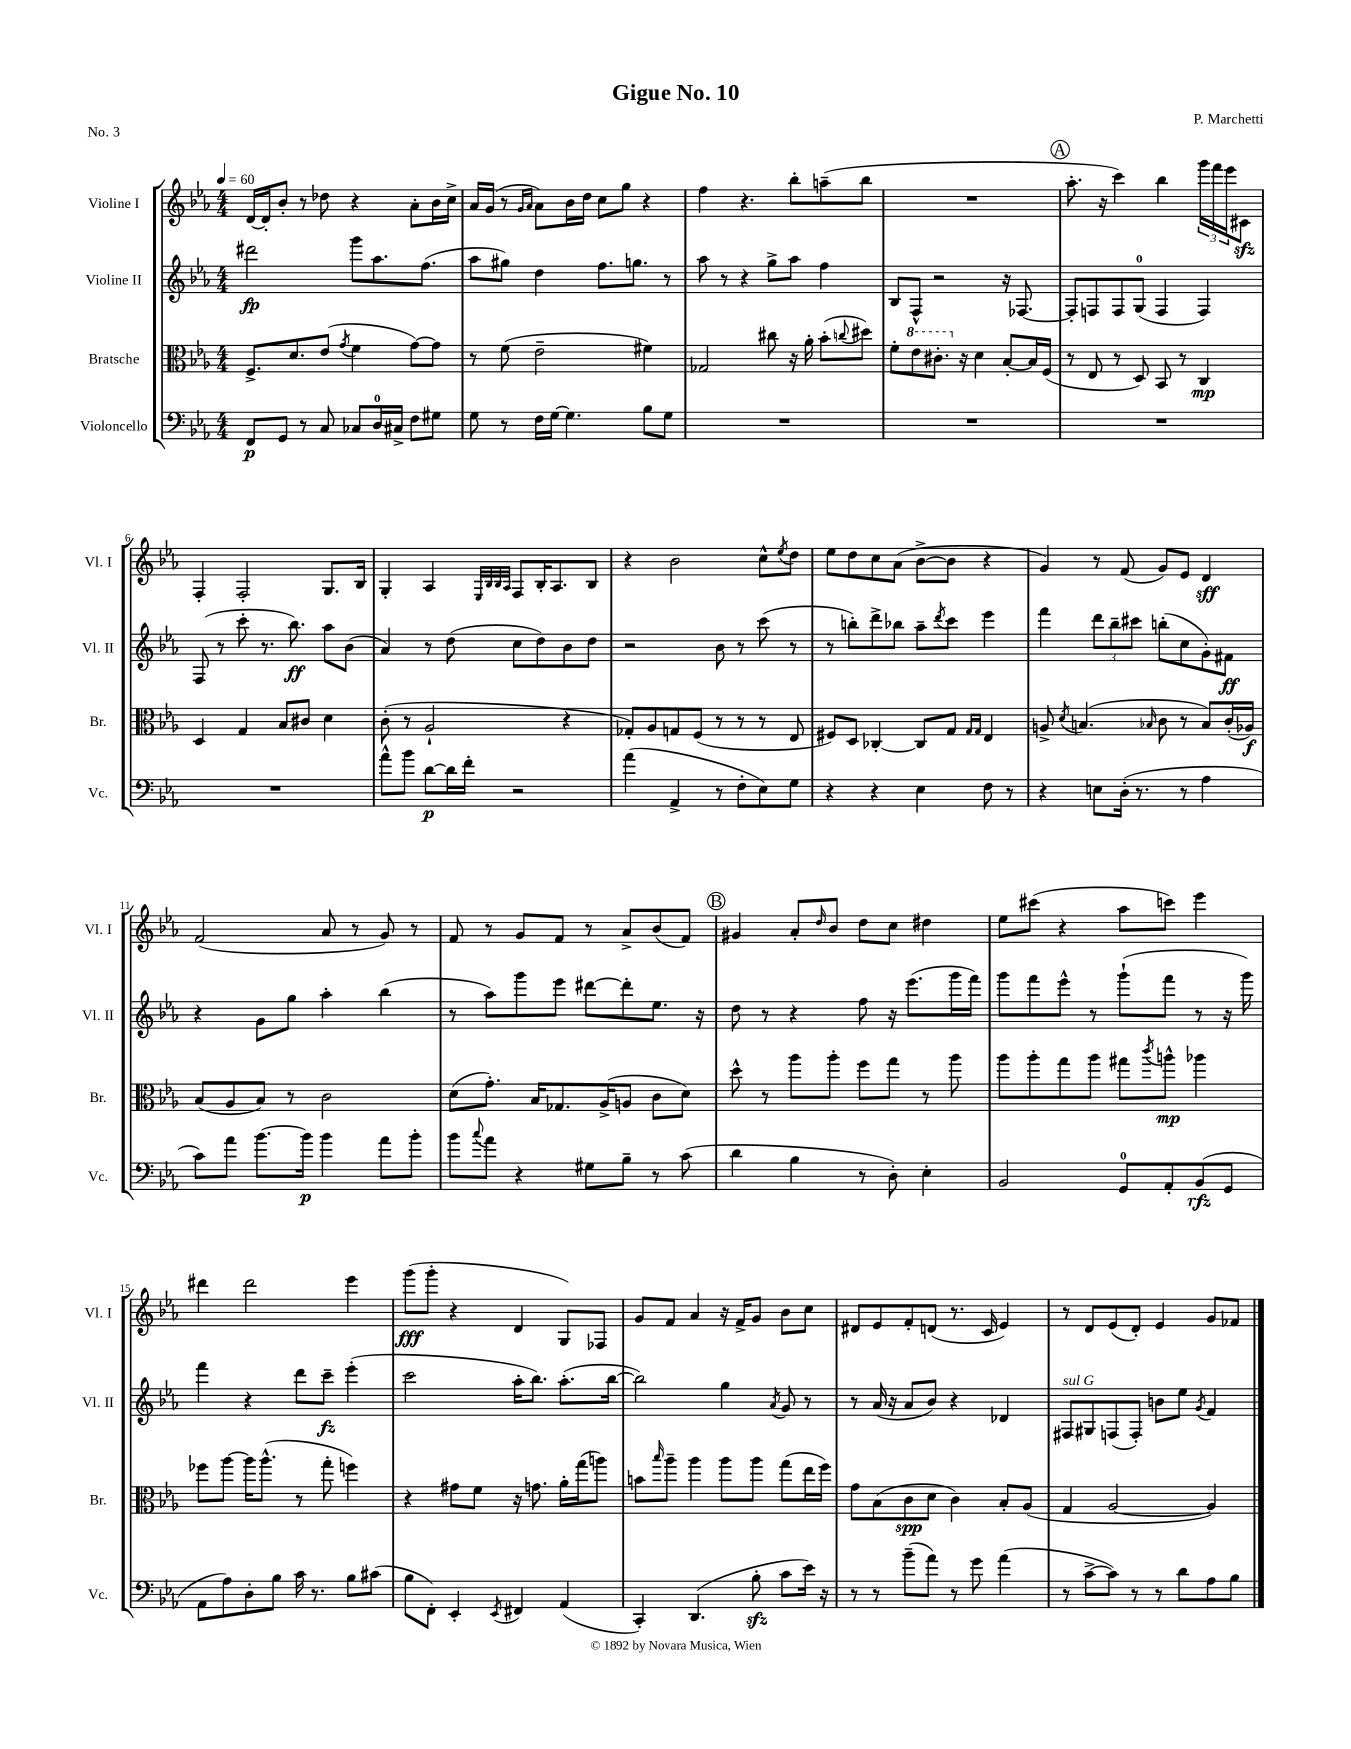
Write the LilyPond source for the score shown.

\header { title = "Gigue No. 10" composer = "P. Marchetti" piece = "No. 3" }
<<
\new StaffGroup <<
\new Staff = "s0" \with { instrumentName = "Violine I" shortInstrumentName = "Vl. I" } {
    \clef treble \key ees \major \numericTimeSignature \time 4/4 \tempo 4 = 60
    d'16~ d'16-. bes'8-. r8 des''8 r4 aes'8-. bes'16 c''16-> |
    aes'16 g'16( r8 \grace { g'16 aes'16 } aes'8) bes'16 d''16 c''8 g''8 r4 |
    f''4 r4. bes''8-. a''8--( bes''8 |
    R1 |
    \mark \markup { \circle "A" } aes''8.-. r16 c'''4) bes''4 \tuplet 3/2 { g'''16 f'''16 ees'''16 } cis'8\sfz |
    f4-. f2-. g8. bes16 |
    g4-. aes4 \grace { ees32 bes32 bes32 aes32 } f8 bes16-. aes8. bes8 |
    r4 bes'2 c''8-^ \acciaccatura { ees''8 } d''8 |
    ees''8 d''8 c''8 aes'8( bes'8~-> bes'8 r4 |
    g'4) r8 f'8( g'8) ees'8 d'4\sff |
    f'2( aes'8 r8 g'8) r8 |
    f'8 r8 g'8 f'8 r8 aes'8-> bes'8( f'8) |
    \mark \markup { \circle "B" } gis'4 aes'8-. \grace { d''16 } bes'8 d''8 c''8 dis''4 |
    ees''8 cis'''8( r4 aes''8 c'''8) ees'''4 |
    dis'''4 dis'''2 ees'''4 |
    g'''8\fff( g'''8-. r4 d'4 g8) fes8 |
    g'8 f'8 aes'4 r16 f'16-> g'8 bes'8 c''8 |
    dis'8 ees'8 f'8-. d'8( r8. c'16 ees'4) |
    r8 d'8 ees'8( d'8-.) ees'4 g'8 fes'8 \bar "|." |
}
\new Staff = "s1" \with { instrumentName = "Violine II" shortInstrumentName = "Vl. II" } {
    \clef treble \key ees \major \numericTimeSignature \time 4/4
    dis'''2\fp g'''8 aes''8. f''8.( |
    aes''8 gis''8) d''4 f''8. g''8. r8 |
    aes''8 r8 r4 g''8-> aes''8 f''4 |
    bes8 f8-^ r2 r16 fes8.~ |
    \mark \markup { \circle "A" } fes8-. f8 f8 g8-0( f4 f4) |
    f8( r8 c'''8-. r8. bes''8.\ff) aes''8 bes'8( |
    aes'4) r8 d''8( c''8 d''8) bes'8 d''8 |
    r2 bes'8 r8 c'''8( r8 |
    r8 b''8-.) d'''8-> bes''8 aes''8-- \acciaccatura { d'''8 } c'''8 ees'''4 |
    f'''4 \tuplet 3/2 { d'''8 bes''8-- cis'''8 } b''8-.( c''8 g'8-.) fis'8\ff |
    r4 g'8 g''8 aes''4-. bes''4( |
    r8 aes''8) g'''8 ees'''8 dis'''8~ dis'''8-. ees''8. r16 |
    \mark \markup { \circle "B" } d''8 r8 r4 f''8 r16 ees'''8.( g'''16 f'''16) |
    g'''8 f'''8 ees'''8-^ r8 g'''8-!( f'''8 r8 r16 g'''16) |
    f'''4 r4 d'''8 c'''8--\fz ees'''4-.( |
    c'''2 aes''16-. bes''8.) aes''8.-.( bes''16~ |
    bes''2) g''4 \acciaccatura { aes'8 } g'8 r8 |
    r8 aes'16( r16 aes'8 bes'8) r4 des'4 |
    fis8^\markup { \italic "sul G" } gis8 f8( f8-.) b'8 ees''8 \acciaccatura { g'8 } f'4 \bar "|." |
}
\new Staff = "s2" \with { instrumentName = "Bratsche" shortInstrumentName = "Br." } {
    \clef alto \key ees \major \numericTimeSignature \time 4/4
    f8.-> d'8. ees'8( \acciaccatura { g'8 } f'4 g'8~) g'8 |
    r8 f'8( ees'2-- fis'4) |
    ges2 cis''8 r16 aes'16-. bes'8-.( \appoggiatura { c''8 } dis''8) |
    f'8-. \ottava #1 ees''8 cis''8.-. \ottava #0 r16 d'4 bes8~-. bes16 f16( |
    \mark \markup { \circle "A" } r8 ees8 r8 d8) bes,8 r8 c4\mp |
    d4 g4 bes8 cis'8 d'4 |
    c'8-.( r8 aes2-! r4 |
    ges8-.) aes8 g8 f8( r8 r8 r8 ees8 |
    fis8) d8 ces4~-. ces8 g8 \grace { g16 g16 } ees4 |
    a8-> \acciaccatura { d'8 } b4.( \grace { bes16 } c'8 r8 bes8) c'16-.( aes16\f) |
    bes8( aes8 bes8) r8 c'2 |
    d'8( g'8.-.) bes16 ges8. aes16->( a8 c'8 d'8) |
    \mark \markup { \circle "B" } d''8-^ r8 aes''8 aes''8-. f''8 g''8 r8 aes''8 |
    aes''8 aes''8-. g''8 aes''8 gis''8 \acciaccatura { c'''8 } a''8-^\mp aes''4 |
    fes''8 aes''8~ aes''16 aes''8.-^( r8 g''8-. f''4) |
    r4 gis'8 f'8 r16 g'8. aes'16-. g''16( a''8) |
    b'8 \grace { bes''16 } aes''8-- aes''4 aes''8 aes''8 g''8( ees''16 f''16) |
    g'8 bes8( c'8\spp d'8 c'4) bes8-. aes8( |
    g4 aes2~ aes4) \bar "|." |
}
\new Staff = "s3" \with { instrumentName = "Violoncello" shortInstrumentName = "Vc." } {
    \clef bass \key ees \major \numericTimeSignature \time 4/4
    f,8\p g,8 r8 c8 ces8 d16-0 cis16-> f8 gis8 |
    g8 r8 f16 g16~ g4. bes8 g8 |
    R1 |
    R1 |
    \mark \markup { \circle "A" } R1 |
    R1 |
    aes'8-^ bes'8 d'8~\p d'16 f'16-. r2 |
    aes'4( aes,4-> r8 f8-. ees8) g8 |
    r4 r4 ees4 f8 r8 |
    r4 e8 d16-.( r8. r8 aes4 |
    c'8) aes'8 bes'8.~ bes'16\p bes'4 aes'8 bes'8-. |
    bes'8 \appoggiatura { c''8 } aes'8 r4 gis8 bes8-- r8 c'8( |
    \mark \markup { \circle "B" } d'4 bes4 r8 d8-.) ees4-. |
    bes,2 g,8-0 aes,8-. bes,8\rfz( g,8 |
    aes,8 aes8) d8-. bes8 c'16 r8. bes8 cis'8( |
    bes8 f,8-.) ees,4-. \acciaccatura { ees,8 } fis,4 aes,4( |
    c,4-.) d,4.( bes8-.\sfz c'8 ees'16) r16 |
    r8 r8 bes'8--( aes'8) r8 g'8 aes'4( |
    r8 c'8~-> c'8) r8 r8 d'8 aes8 bes8 \bar "|." |
}
>>
>>
